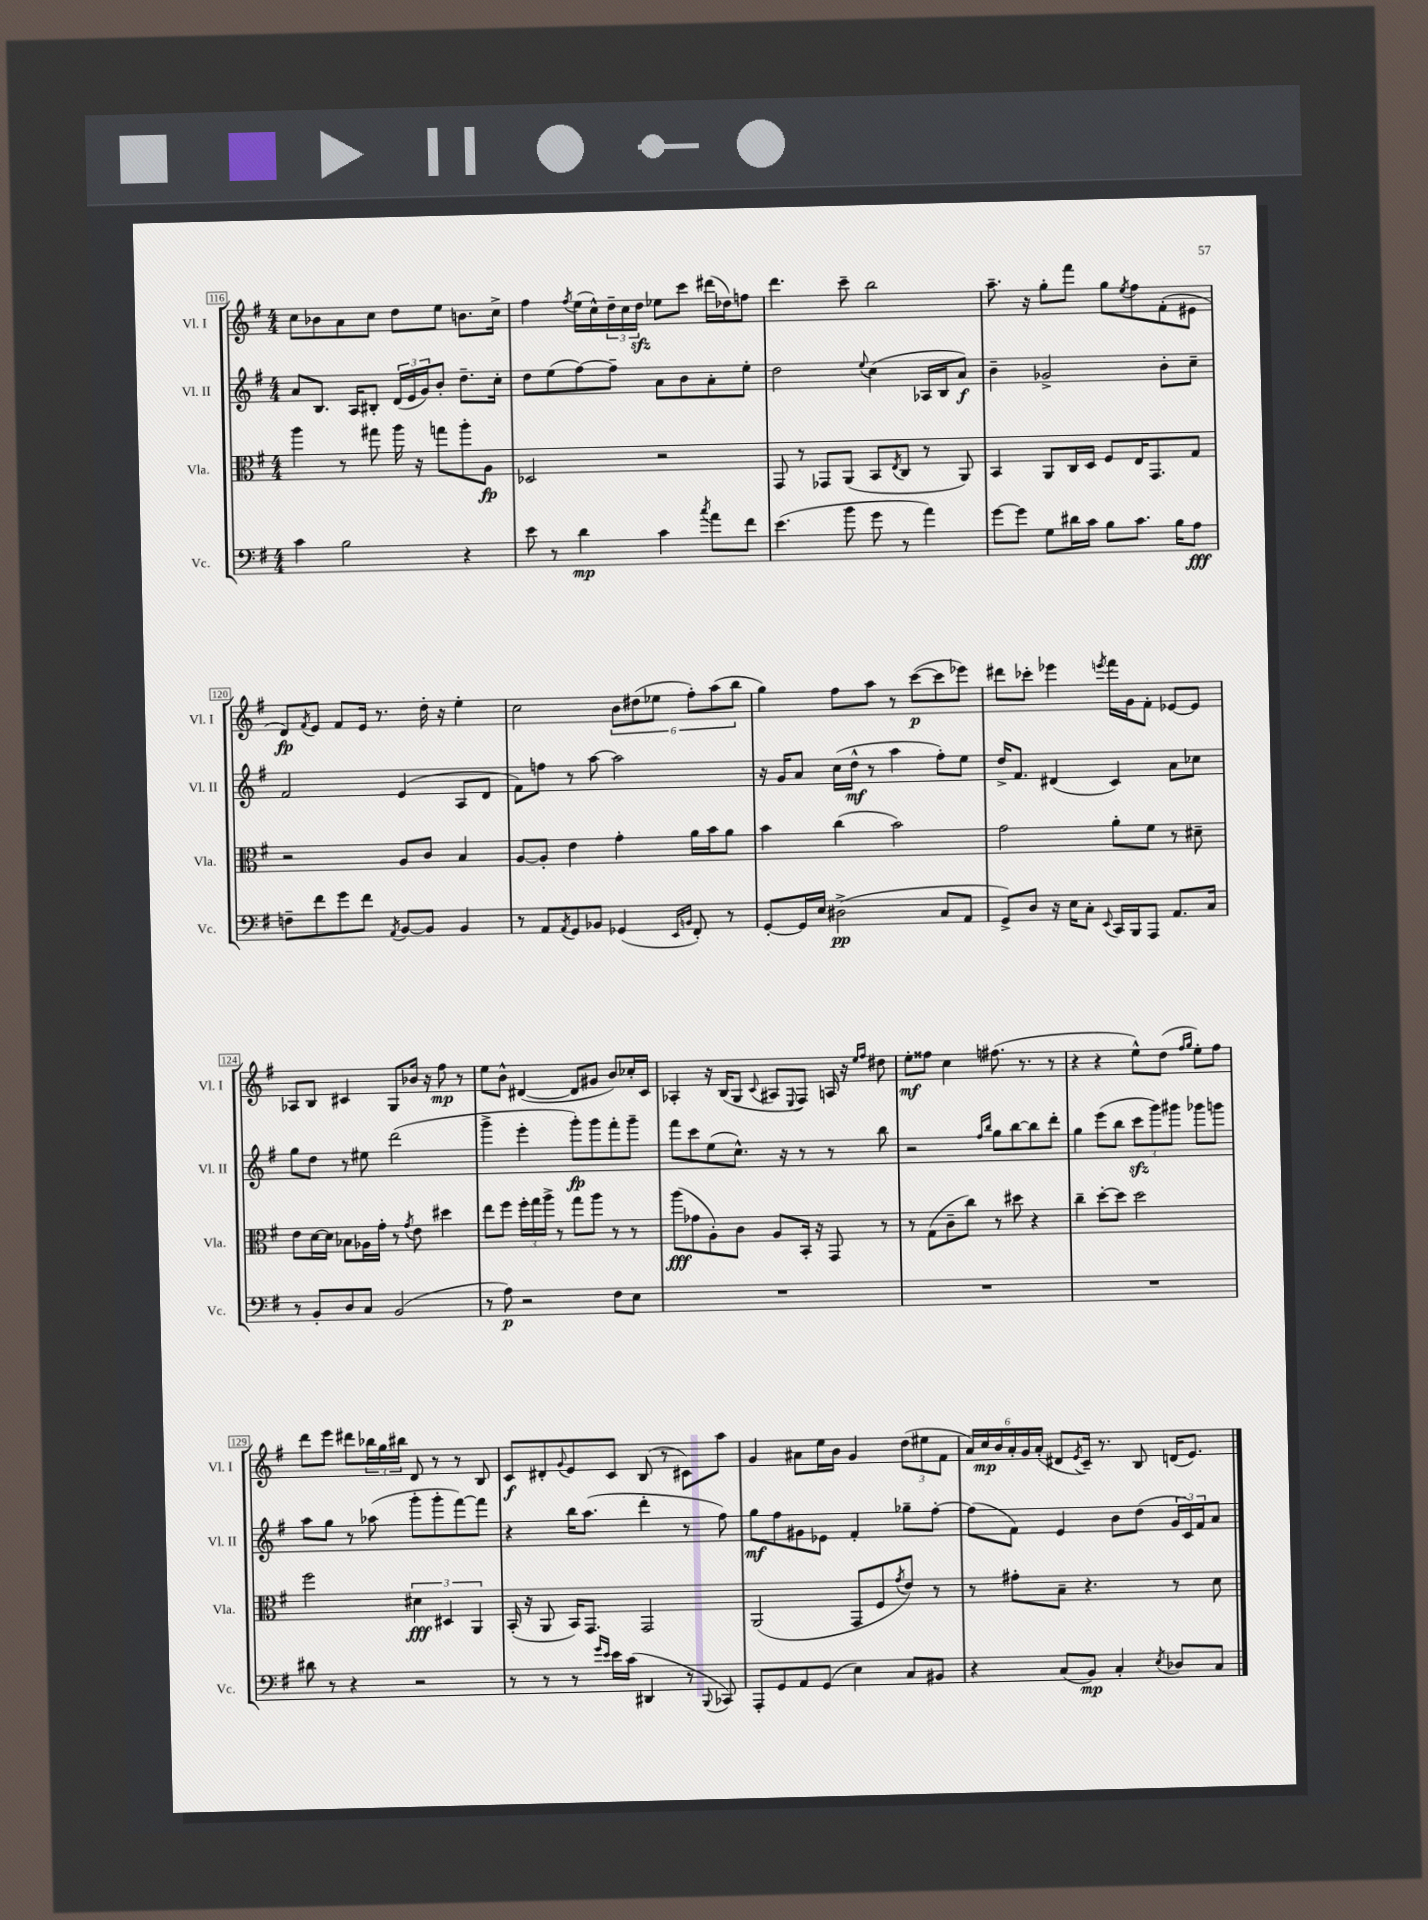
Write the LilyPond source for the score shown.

<<
\new StaffGroup <<
\new Staff = "s0" \with { instrumentName = "Vl. I" shortInstrumentName = "Vl. I" } {
    \clef treble \key g \major \numericTimeSignature \time 4/4
    c''8 bes'8 a'8 c''8 d''8 e''8 b'8. c''16-> |
    fis''4 \acciaccatura { fis''8 } e''16( c''16-^) \tuplet 3/2 { d''16-- c''16 d''16\sfz } ees''8 c'''8 dis'''16( des''16) f''8 |
    d'''4. c'''8-- b''2 |
    a''8.-- r16 g''8-. fis'''8 g''8 \acciaccatura { e''8 } fis''8 fis'8-.( eis'8 |
    d'8\fp) \acciaccatura { fis'8 } e'8 fis'8 e'16 r8. d''16-. r16 e''4-. |
    c''2 \tuplet 6/4 { b'8 dis''8( ees''8 fis''8-.) a''8( b''8 } |
    g''4) fis''8 a''8 r8 c'''8~\p( c'''8 ees'''8) |
    dis'''8 ces'''8-. ees'''4 \acciaccatura { e'''8 } fis'''16 g'16 fis'8-. ees'8~ ees'8 |
    aes8 b8 cis'4 g8 bes'16 r16 fis''8\mp r8 |
    e''8 b'8-^ dis'4~( dis'8 gis'8 b'8) ces''16-. c'16 |
    aes4-. r16 b16( g8 \appoggiatura { c'8 } ais8 \appoggiatura { e8 } fis8) a16 r16 \grace { e''16 fis''16 } dis''8 |
    e''8-.\mf fisis''8 c''4 fis''8.( r8. r8 |
    r4 r4 e''8-^) d''8( \grace { fis''16 g''16 } e''8-.) fis''8 |
    d'''8 e'''8 dis'''8 \tuplet 3/2 { bes''16 g''16 bis''16 } d'8 r8 r8 b8 |
    c'8\f dis'8-. \appoggiatura { g'8 } e'8 c'8 b8( r8 cis'8) a''8 |
    g'4 ais'8 e''16 b'16 g'4 \tuplet 3/2 { d''8( eis''8 fis'8 } |
    \tuplet 6/4 { a'16) c''16\mp b'16 a'16-. g'16 a'16-.( } dis'8 \acciaccatura { e'8 } c'16--) r8. b8 d'16( e'8.) \bar "|." |
}
\new Staff = "s1" \with { instrumentName = "Vl. II" shortInstrumentName = "Vl. II" } {
    \clef treble \key g \major \numericTimeSignature \time 4/4
    a'8 b8. a16 bis8-. \tuplet 3/2 { d'16( e'16 g'16) } b'8-. d''8.-- c''16-. |
    d''8 e''8( fis''8~) fis''8-- a'8 b'8 a'8-. e''8-. |
    d''2 \appoggiatura { e''8 } c''4( aes16 b16 a'8\f) |
    b'4-- ges'2-> b'8-. c''8-- |
    fis'2 e'4( a8 d'8 |
    fis'8) f''8 r8 a''8~ a''2 |
    r16 g'16 a'8 c''16( d''16-^\mf r8 a''4 fis''8-.) e''8 |
    d''16-> fis'8. dis'4( c'4) a'8 ces''8 |
    g''8 d''8 r8 eis''8 d'''2( |
    g'''4-> e'''4-. g'''8-.\fp) g'''8 fis'''8-. g'''8-- |
    fis'''8 c'''8 e''8( c''8.-^) r16 r8 r8 b''8 |
    r2 \grace { fis''16 b''16 } g''8 b''8~ b''8 d'''8-. |
    g''4 e'''8( b''8 \tuplet 3/2 { c'''8\sfz g'''8) gis'''8 } ges'''8 g'''8 |
    a''8 g''8 r8 aes''8( g'''8-. g'''8-. fis'''8~) fis'''8 |
    r4 b''16 a''8.( d'''4-. r8 fis''8) |
    g''8\mf fis''8 gis'8 ees'8 fis'4-. ges''8-- fis''8~-. |
    fis''8( fis'8) e'4 b'8 d''8( \tuplet 3/2 { g'16 c'16) fis'16 } a'8 \bar "|." |
}
\new Staff = "s2" \with { instrumentName = "Vla." shortInstrumentName = "Vla." } {
    \clef alto \key g \major \numericTimeSignature \time 4/4
    a''4 r8 gis''8 a''16 r16 g''8 a''8-. a8\fp |
    des2 r2 |
    g,8 r8 ges,8 a,8( b,8 \acciaccatura { e8 } c8 r8 a,8) |
    b,4 a,8 c16 d16 fis8 e16 g,8. g8 |
    r2 a8 c'8 b4 |
    a8~ a8-. e'4 g'4-. a'16 b'16 a'8 |
    b'4 c''4( b'2) |
    g'2 a'8-. fis'8 r8 dis'8-- |
    e'8 d'16~ d'16 bes8 aes16 g'16-. r8 \acciaccatura { g'8 } e'8 dis''4 |
    e''8 fis''8 \tuplet 3/2 { fis''16-. g''16 a''16-> } r8 g''8 a''8 r8 r8 |
    a''8\fff( ges'8 a8-.) c'8 a8 b,16-. r16 g,8 r8 |
    r8 g8( c'8-- c''8) r8 dis''8 r4 |
    c''4-- d''8~-. d''8 d''2 |
    fis''2 \tuplet 3/2 { dis'4\fff dis4 a,4 } |
    b,16-.( r16 a,8 b,16) g,8. g,2 |
    a,2( g,8 fis8 \acciaccatura { g'8 } e'8) r8 |
    r8 gis'8-. b8-- r4. r8 d'8 \bar "|." |
}
\new Staff = "s3" \with { instrumentName = "Vc." shortInstrumentName = "Vc." } {
    \clef bass \key g \major \numericTimeSignature \time 4/4
    c'4 b2 r4 |
    e'8 r8 d'4\mp c'4 \acciaccatura { c''8 } a'8 fis'8 |
    e'4.( b'8 g'8 r8 a'4) |
    g'8~ g'8 g8 dis'16 c'16 b8 c'8. b16 a8\fff |
    f8-- fis'8 g'8 fis'8 \acciaccatura { a,8 } b,8~ b,8 b,4 |
    r8 a,8 \acciaccatura { a,8 } g,8 bes,8 ges,4( \grace { e,16 b,16 } fis,8-.) r8 |
    g,8~-. g,16 e16 dis2->\pp( c8 a,8 |
    g,8->) d8 r16 e16 c8-. \appoggiatura { e,8 } c,16 b,,16 a,,8 a,8. c16 |
    r8 b,8-. d8 c8 b,2( |
    r8 a8\p) r2 fis8 e8 |
    R1 |
    R1 |
    R1 |
    dis'8 r8 r4 r2 |
    r8 r8 r8 \grace { g'16 e'16 } e'16 c'16( dis,4 r8 \appoggiatura { b,,8 } ces,8) |
    a,,8-. g,8 a,8 g,8( e4) c8 bis,8 |
    r4 c8( b,8\mp) c4-. \acciaccatura { e8 } des8 c8 \bar "|." |
}
>>
>>
\layout { \context { \Score currentBarNumber = #116 \override BarNumber.stencil = #(make-stencil-boxer 0.1 0.3 ly:text-interface::print) } }
